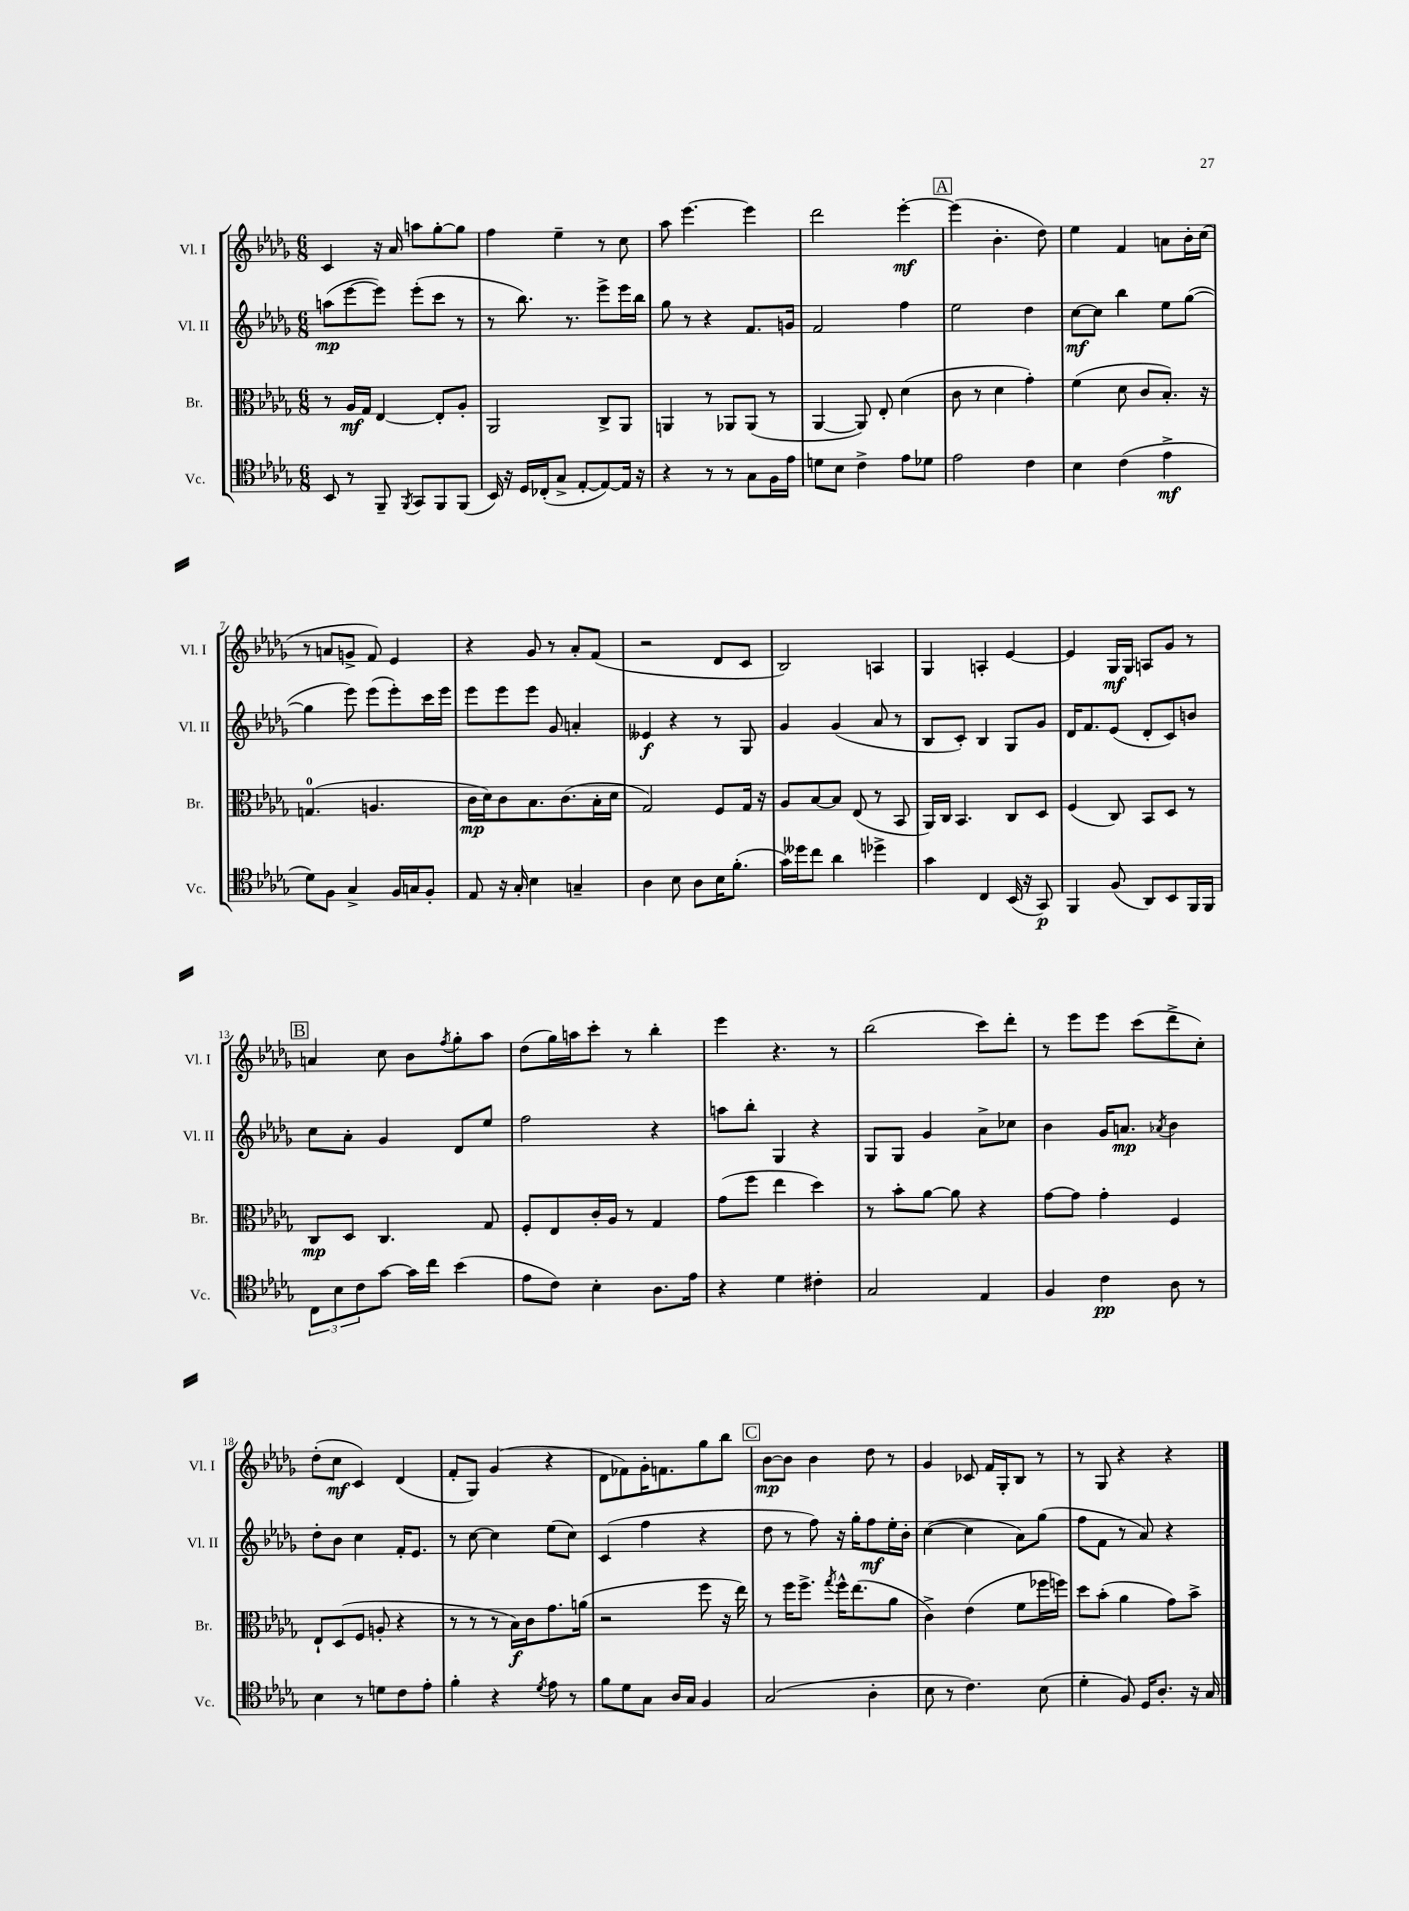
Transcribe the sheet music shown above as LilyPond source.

<<
\new StaffGroup <<
\new Staff = "s0" \with { instrumentName = "Vl. I" shortInstrumentName = "Vl. I" } {
    \clef treble \key des \major \numericTimeSignature \time 6/8
    c'4 r16 aes'16 a''8 ges''8~-. ges''8 |
    f''4 ees''4-- r8 c''8 |
    aes''8 ees'''4.~ ees'''4 |
    des'''2 ees'''4~-.\mf |
    \mark \markup { \box "A" } ees'''4( bes'4.-. des''8) |
    ees''4 f'4 a'8 bes'16-. c''16( |
    r8 a'8 g'8-> f'8) ees'4 |
    r4 ges'8 r8 aes'8-. f'8( |
    r2 des'8 c'8 |
    bes2) a4 |
    ges4 a4-. ees'4~ |
    ees'4 ges16\mf ges16 a8 ges'8 r8 |
    \mark \markup { \box "B" } a'4 c''8 bes'8 \acciaccatura { f''8 } ges''8-. aes''8 |
    des''8( ges''16) a''16 c'''8-. r8 bes''4-. |
    ees'''4 r4. r8 |
    bes''2( c'''8) des'''8-. |
    r8 ees'''8 ees'''8 c'''8( des'''8-> c''8-.) |
    des''8-.( c''8\mf c'4) des'4( |
    f'8-. ges8) ges'4( r4 |
    des'8 fes'8) ges'16-. f'8. ges''8 bes''8 |
    \mark \markup { \box "C" } bes'8~\mp bes'8 bes'4 des''8 r8 |
    ges'4 ces'8 f'16 ges16-. bes8 r8 |
    r8 ges8 r4 r4 \bar "|." |
}
\new Staff = "s1" \with { instrumentName = "Vl. II" shortInstrumentName = "Vl. II" } {
    \clef treble \key des \major \numericTimeSignature \time 6/8
    a''8\mp( ees'''8~ ees'''8) ees'''8-.( c'''8 r8 |
    r8 bes''8.) r8. ees'''8-> ees'''16 bes''16 |
    ges''8 r8 r4 f'8. g'16 |
    f'2 f''4 |
    \mark \markup { \box "A" } ees''2 des''4 |
    c''8~\mf c''8 bes''4 ees''8 ges''8~( |
    ges''4 ees'''8) ees'''8( ees'''8-.) c'''16 ees'''16 |
    ees'''8 ees'''8 ees'''8 ges'8 a'4-. |
    eeses'4\f r4 r8 ges8 |
    ges'4 ges'4( aes'8 r8 |
    bes8 c'8-.) bes4 ges8 ges'8 |
    des'16 f'8. ees'8( des'8-. c'8) b'8 |
    \mark \markup { \box "B" } c''8 aes'8-. ges'4 des'8 ees''8 |
    f''2 r4 |
    a''8 bes''8-. ges4 r4 |
    ges8 ges8 ges'4 aes'8-> ces''8 |
    bes'4 ges'16 a'8.\mp \acciaccatura { aes'8 } bes'4 |
    des''8-. bes'8 c''4 f'16-. ees'8. |
    r8 c''8~ c''4 ees''8( c''8) |
    c'4( f''4 r4 |
    \mark \markup { \box "C" } des''8 r8 f''8) r16 ges''16-. f''8\mf ees''16-. bes'16-. |
    c''4~( c''4 aes'8) ges''8( |
    f''8 f'8 r8 aes'8) r4 \bar "|." |
}
\new Staff = "s2" \with { instrumentName = "Br." shortInstrumentName = "Br." } {
    \clef alto \key des \major \numericTimeSignature \time 6/8
    r8 aes16\mf ges16 ees4~ ees8-. aes8-. |
    aes,2 c8-> aes,8 |
    a,4 r8 aes,8 aes,8( r8 |
    aes,4~ aes,8) ees8-. des'4( |
    \mark \markup { \box "A" } c'8 r8 des'4 ges'4-.) |
    f'4( des'8 c'8 bes8.-.) r16 |
    g4.-0( a4. |
    c'16\mp des'16) c'8 bes8. c'8.( bes16-. des'16 |
    ges2) f8 ges16 r16 |
    aes8 bes8~ bes8 ees8( r8 bes,8 |
    aes,16) c16 bes,4. c8 des8 |
    f4( c8) bes,8 des8 r8 |
    \mark \markup { \box "B" } c8\mp des8 c4. ges8 |
    f8-. ees8 c'16-. aes16 r8 ges4 |
    ges'8( f''8 ees''4 des''4) |
    r8 bes'8-. aes'8~ aes'8 r4 |
    ges'8~ ges'8 ges'4-. f4 |
    ees8-! des8( f8 a8-. r4 |
    r8 r8 r8 bes16\f) c'16 ges'8. a'16( |
    r2 f''8 r16 ees''16) |
    \mark \markup { \box "C" } r8 f''16 f''8.-> \acciaccatura { ges''8 } f''16-^ ees''8.( aes'8 |
    c'4->) ees'4( f'8 fes''16 f''16) |
    des''8 bes'8-.( aes'4 ges'8) bes'8-> \bar "|." |
}
\new Staff = "s3" \with { instrumentName = "Vc." shortInstrumentName = "Vc." } {
    \clef tenor \key des \major \numericTimeSignature \time 6/8
    bes,8 r8 f,8-- \acciaccatura { f,8 } ges,8 f,8 f,8( |
    bes,16) r16 des16 ces16-.( ges8-> ees8~-. ees8~) ees16 r16 |
    r4 r8 r8 ges8 f16 ees'16 |
    d'8 bes8 c'4-> ees'8 des'8 |
    \mark \markup { \box "A" } ees'2 c'4 |
    bes4 c'4( ees'4->\mf |
    des'8) f8 ges4-> f16 g16 f8-. |
    ees8 r16 ges16-. bes4 g4-- |
    aes4 bes8 aes8 bes16 f'8.-.( |
    ges'16) deses''16 c''8 aes'4 des''4-> |
    ges'4 c4 bes,16( r16 ges,8\p) |
    f,4 f8( aes,8) bes,8 f,16 f,16 |
    \mark \markup { \box "B" } \tuplet 3/2 { c8 bes8 c'8 } ges'8~ ges'16 c''16 bes'4( |
    ees'8 c'8) bes4-. aes8. ees'16 |
    r4 des'4 cis'4-. |
    ges2 ees4 |
    f4 c'4\pp aes8 r8 |
    bes4 r8 d'8 c'8 ees'8-. |
    f'4-. r4 \acciaccatura { des'8 } ees'8 r8 |
    f'8 des'8 ges8 aes16 ges16 f4 |
    \mark \markup { \box "C" } ges2( aes4-. |
    bes8 r8 c'4.) bes8( |
    des'4-. f8) des16 aes8.-. r16 ges16 \bar "|." |
}
>>
>>
